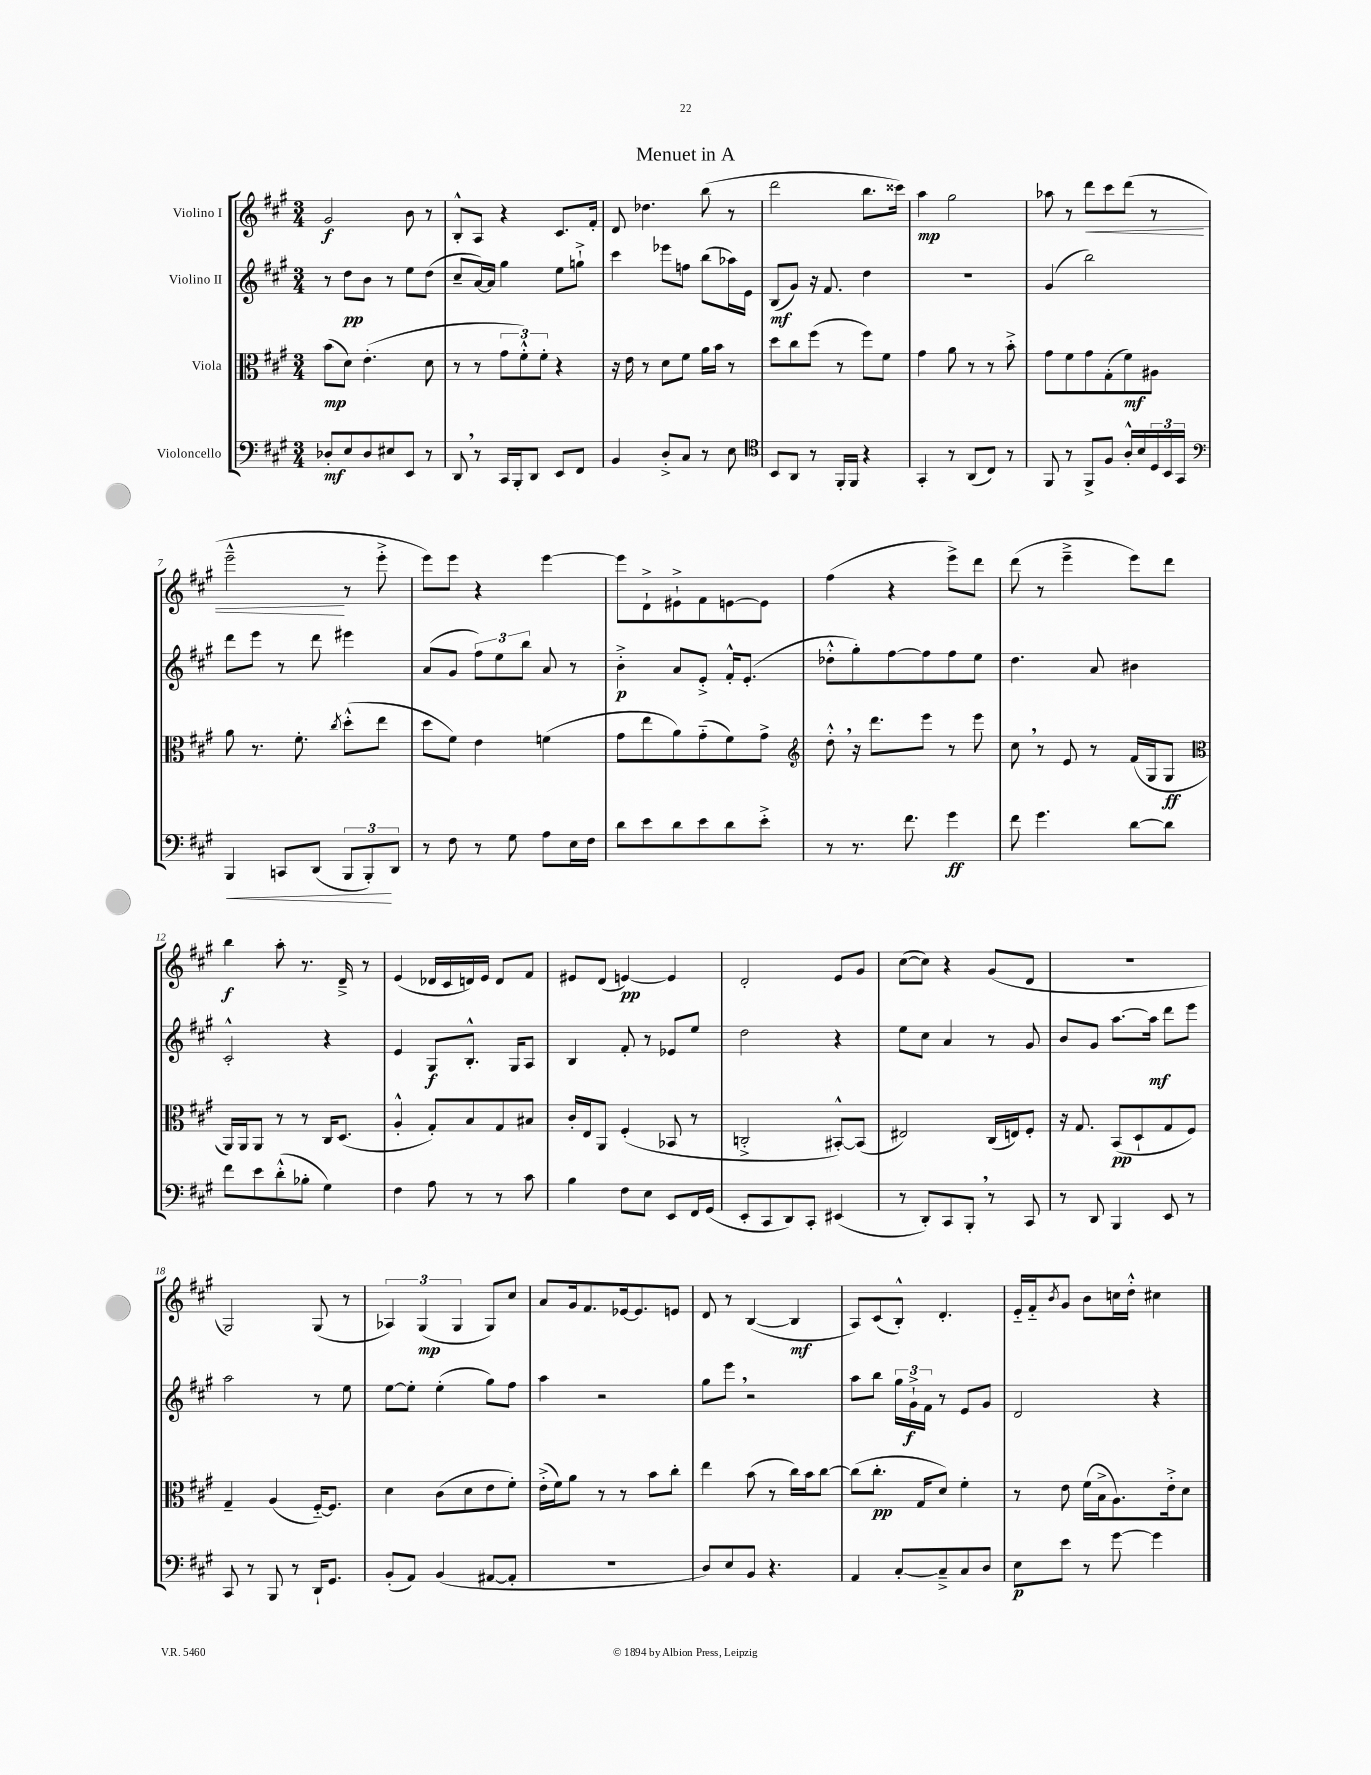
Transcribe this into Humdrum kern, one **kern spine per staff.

**kern	**dynam	**kern	**dynam	**kern	**dynam	**kern	**dynam
*part4	*part4	*part3	*part3	*part2	*part2	*part1	*part1
*staff4	*staff4	*staff3	*staff3	*staff2	*staff2	*staff1	*staff1
*I"Violoncello	*	*I"Viola	*	*I"Violino II	*	*I"Violino I	*
*clefF4	*	*clefC3	*	*clefG2	*	*clefG2	*
*k[f#c#g#]	*	*k[f#c#g#]	*	*k[f#c#g#]	*	*k[f#c#g#]	*
*M3/4	*	*M3/4	*	*M3/4	*	*M3/4	*
=1	=1	=1	=1	=1	=1	=1	=1
8D-X'/L	mf	(8b\L	mp	8r	.	2g#/	f
8E/	.	8d\J)	.	8dd\L	pp	.	.
8D-/	.	(4.e'\	.	8b\J	.	.	.
8E#X/	.	.	.	8r	.	.	.
8EE/J	.	.	.	8ee\L	.	8b\	.
8r	.	8d\	.	(8dd\J	.	8r	.
=2	=2	=2	=2	=2	=2	=2	=2
8DD,/	.	8r	.	8cc#~/L	.	8B'^^/L	.
8r	.	8r	.	[16a/L)	.	8A/J	.
.	.	.	.	16a/JJ]	.	.	.
16CC#/LL	.	12g#\L	.	4gg#\	.	4r	.
16BBB'/J	.	.	.	.	.	.	.
.	.	12f#'^^\)	.	.	.	.	.
8DD/J	.	.	.	.	.	.	.
.	.	12f#'\J	.	.	.	.	.
8EE/L	.	4r	.	8ee\L	.	8.c#/L	.
8FF#/J	.	.	.	8ggn`^\J	.	.	.
.	.	.	.	.	.	16f#'/Jk	.
=3	=3	=3	=3	=3	=3	=3	=3
4BB/	.	16r	.	4ccc#\	.	8d/	.
.	.	16e\	.	.	.	.	.
.	.	8r	.	.	.	4.dd-X\	.
8D'^/L	.	8d\L	.	8eee-X\L	.	.	.
8C#/J	.	8f#\J	.	8ffn\J	.	.	.
8r	.	16a\LL	.	(8bb\L	.	(8bb\	.
.	.	16b\JJ	.	.	.	.	.
8E\	.	8r	.	16aa-X\L)	.	8r	.
.	.	.	.	16e\JJ	.	.	.
=4	=4	=4	=4	=4	=4	=4	=4
*clefC4	*	*	*	*	*	*	*
8BB/L	.	8dd\L	.	(8B/L	mf	2ddd\	.
8AA/J	.	8cc#\	.	8g#/J)	.	.	.
8r	.	(8ff#\J	.	16r	.	.	.
.	.	.	.	8.f#/	.	.	.
16FF#'/LL	.	8r	.	.	.	.	.
16FF#/JJ	.	.	.	.	.	.	.
4r	.	8ff#\L)	.	4dd\	.	8.bb\L	.
.	.	8f#\J	.	.	.	.	.
.	.	.	.	.	.	16ccc##X\Jk)	.
=5	=5	=5	=5	=5	=5	=5	=5
4GG#'/	.	4g#\	.	2.r	.	4aa\	mp
8r	.	8a\	.	.	.	2gg#\	.
(8AA/L	.	8r	.	.	.	.	.
8C#/J)	.	8r	.	.	.	.	.
8r	.	8b'^\	.	.	.	.	.
=6	=6	=6	=6	=6	=6	=6	=6
8FF#/	.	8g#\L	.	(4g#/	.	8aa-X\	.
8r	.	8f#\	.	.	.	8r	.
!	!	!	!	!	!	!	!LO:HP:b
8FF#^/L	.	8g#\	.	2bb\)	.	8ddd\L	<
8F#/J	.	(8G#'\	.	.	.	8ccc#\	.
16A'^^/LL	.	8f#\)	mf	.	.	(8ddd\J	.
16B/	.	.	.	.	.	.	.
24D/	.	8A#X\J	.	.	.	8r	.
24BB/	.	.	.	.	.	.	.
24GG#/JJ	.	.	.	.	.	.	.
!!LO:LB:g=z
=7	=7	=7	=7	=7	=7	=7	=7
*clefF4	*	*	*	*	*	*	*
!	!LO:HP:b	!	!	!	!	!	!
4BBB/	<	8a\	.	8ddd\L	.	2eee~^^\	.
.	.	8.r	.	8eee\J	.	.	.
8CCn/L	.	.	.	8r	.	.	.
.	.	8.f#'\	.	.	.	.	.
(8DD/J	.	.	.	8ddd\	.	.	.
.	.	8qcc#/	.	.	.	.	.
12BBB/L	.	(8dd'^^\L	.	4eee#X\	.	8r	[
12BBB'/)	.	.	.	.	.	.	.
.	.	8ee\J	.	.	.	8eee'^\	.
12DD/J	[	.	.	.	.	.	.
=8	=8	=8	=8	=8	=8	=8	=8
8r	.	8dd\L	.	(8a/L	.	8eee\L)	.
8F#\	.	8f#\J)	.	8g#/J	.	8eee\J	.
8r	.	4e\	.	12ff#\L)	.	4r	.
.	.	.	.	12ee\	.	.	.
8G#\	.	.	.	.	.	.	.
.	.	.	.	12bb\J	.	.	.
8A\L	.	(4fn\	.	8a/	.	[4eee\	.
16E\L	.	.	.	8r	.	.	.
16F#\JJ	.	.	.	.	.	.	.
=9	=9	=9	=9	=9	=9	=9	=9
8d\L	.	8g#\L	.	4b'^\	p	8eee\L]	.
8e\	.	8ee\	.	.	.	8d`^\	.
8d\	.	8a\)	.	8a/L	.	8e#X`^\	.
8e\	.	(8g#\	.	8e'^/J	.	8f#\	.
8d\	.	8f#\)	.	16f#'^^/KL	.	[8en\	.
.	.	.	.	(8.e'/J	.	.	.
8e'^\J	.	8g#^\J	.	.	.	8e\J]	.
=10	=10	=10	=10	=10	=10	=10	=10
*	*	*clefG2	*	*	*	*	*
8r	.	8dd'^^,\	.	8dd-X'^^\L	.	(4ff#\	.
8.r	.	16r	.	8gg#'\)	.	.	.
.	.	8.ddd\L	.	.	.	.	.
.	.	.	.	[8ff#\	.	4r	.
8.f#\	.	.	.	.	.	.	.
.	.	8eee\J	.	8ff#\]	.	.	.
4g#\	ff	8r	.	8ff#\	.	8eee^\L)	.
.	.	8eee\	.	8ee\J	.	8ddd\J	.
=11	=11	=11	=11	=11	=11	=11	=11
8f#\	.	8cc#,\	.	4.dd\	.	(8ddd\	.
4.g#\	.	8r	.	.	.	8r	.
.	.	8e/	.	.	.	4eee~^\	.
.	.	8r	.	8a/	.	.	.
[8d\L	.	(16f#/LL	.	4b#X\	.	8eee\L)	.
.	.	16G#/J	.	.	.	.	.
8d\J]	.	8G#/J	ff	.	.	8ddd\J	.
!!LO:LB:g=z
=12	=12	=12	=12	=12	=12	=12	=12
*	*	*clefC3	*	*	*	*	*
8f#\L	.	16AA/LL)	.	2c#'^^/	.	4bb\	f
.	.	16AA/J	.	.	.	.	.
8e\	.	8AA/J	.	.	.	.	.
(8d'^^\	.	8r	.	.	.	8aa'\	.
8B-X'\J	.	8r	.	.	.	8.r	.
4G#\)	.	16C#/KL	.	4r	.	.	.
.	.	(8.D/J	.	.	.	16d~^/	.
.	.	.	.	.	.	8r	.
=13	=13	=13	=13	=13	=13	=13	=13
4F#\	.	4A'^^/	.	4e/	.	(4e/	.
8A\	.	8G#'/L)	.	8G#/L	f	16d-X/LL	.
.	.	.	.	.	.	16c#/	.
8r	.	8B/	.	8.B'^^/J	.	16dn/)	.
.	.	.	.	.	.	16e/JJ	.
8r	.	8G#/	.	.	.	8d/L	.
.	.	.	.	16G#/KL	.	.	.
8c#\	.	8B#X/J	.	8A/J	.	8f#/J	.
=14	=14	=14	=14	=14	=14	=14	=14
4B\	.	16c#'/LL	.	4B/	.	8e#X/L	.
.	.	16E/J	.	.	.	.	.
.	.	8AA/J	.	.	.	(8d/J	.
8F#\L	.	(4F#'/	.	8f#'/	.	[4en/)	pp
8E\J	.	.	.	8r	.	.	.
8EE/L	.	8BB-X/	.	8e-X/L	.	4e/]	.
16FF#/L	.	8r	.	8ee/J	.	.	.
(16GG#/JJ	.	.	.	.	.	.	.
=15	=15	=15	=15	=15	=15	=15	=15
8EE'/L	.	2Cn'^/	.	2dd\	.	2d'/	.
8CC#/	.	.	.	.	.	.	.
8DD/)	.	.	.	.	.	.	.
8CC#'/J	.	.	.	.	.	.	.
(4EE#X/	.	[8BB#X'^^/L)	.	4r	.	8e/L	.
.	.	(8BB#/J]	.	.	.	8g#/J	.
=16	=16	=16	=16	=16	=16	=16	=16
8r	.	2E#X/)	.	8ee\L	.	([8cc#\L	.
8DD'/L)	.	.	.	8cc#\J	.	8cc#\J])	.
8CC#/	.	.	.	4a/	.	4r	.
8BBB',/J	.	.	.	.	.	.	.
8r	.	(16C#/LL	.	8r	.	(8g#/L	.
.	.	16En/J)	.	.	.	.	.
8CC#/	.	8F#'/J	.	8g#/	.	8d/J	.
=17	=17	=17	=17	=17	=17	=17	=17
8r	.	16r	.	8b/L	.	2.r	.
.	.	8.G#/	.	.	.	.	.
8DD/	.	.	.	8g#/J	.	.	.
4BBB/	.	(8BB/L	pp	[8.aa\L	.	.	.
.	.	8D`/	.	.	.	.	.
.	.	.	.	16aa\Jk]	mf	.	.
8EE/	.	8G#/	.	8ddd\L	.	.	.
8r	.	8F#/J)	.	8eee\J	.	.	.
!!LO:LB:g=z
=18	=18	=18	=18	=18	=18	=18	=18
8CC#/	.	4G#~/	.	2aa\	.	2G#/)	.
8r	.	.	.	.	.	.	.
8BBB/	.	(4A/	.	.	.	.	.
8r	.	.	.	.	.	.	.
16DD`/KL	.	[16F#/KL)	.	8r	.	(8G#/	.
8.GG#/J	.	8.F#/J]	.	.	.	.	.
.	.	.	.	8ee\	.	8r	.
=19	=19	=19	=19	=19	=19	=19	=19
(8BB'/L	.	4d\	.	[8ee\L	.	6A-X/)	.
8AA/J)	.	.	.	8ee'\J]	.	.	.
.	.	.	.	.	.	(6G#/	mp
(4BB/	.	(8c#\L	.	(4ee'\	.	.	.
.	.	.	.	.	.	6G#/	.
.	.	8d\	.	.	.	.	.
[8AA#X/L	.	8e\	.	8gg#\L)	.	8G#/L)	.
8AA#'/J]	.	8f#'\J)	.	8ff#\J	.	8cc#/J	.
=20	=20	=20	=20	=20	=20	=20	=20
2.r	.	(16e'^\LL	.	4aa\	.	8a/L	.
.	.	16f#\J)	.	.	.	.	.
.	.	8a\J	.	.	.	16g#/k	.
.	.	.	.	.	.	8.f#/	.
.	.	8r	.	2r	.	.	.
.	.	8r	.	.	.	[16e-X/k	.
.	.	.	.	.	.	8.e-/]	.
.	.	8b\L	.	.	.	.	.
.	.	8cc#'\J	.	.	.	8en/J	.
=21	=21	=21	=21	=21	=21	=21	=21
8D/L)	.	4ee\	.	8gg#\L	.	8d/	.
8E/	.	.	.	8eee,\J	.	8r	.
8BB/J	.	(8b\	.	2r	.	([4B/	.
4.r	.	8r	.	.	.	.	.
.	.	16cc#\LL)	.	.	.	4B/]	mf
.	.	16b\J	.	.	.	.	.
.	.	[8cc#\J	.	.	.	.	.
=22	=22	=22	=22	=22	=22	=22	=22
4AA/	.	(8cc#\L]	.	8aa\L	.	8A/L)	.
.	.	8.cc#'\J	pp	8bb\J	.	(8c#/	.
[8C#'/L	.	.	.	24gg#\LL	.	8B'^^/J)	.
.	.	.	.	24g#`^\	f	.	.
.	.	16G#/KL	.	.	.	.	.
.	.	.	.	24f#\JJ	.	.	.
8C#~^/]	.	8d/J)	.	8r	.	4.d'/	.
8C#/	.	4f#'\	.	8e/L	.	.	.
8D/J	.	.	.	8g#/J	.	.	.
=23	=23	=23	=23	=23	=23	=23	=23
8E\L	p	8r	.	2d/	.	16e/LL	.
.	.	.	.	.	.	16f#/J	.
.	.	.	.	.	.	8qb/	.
8e\J	.	8e\	.	.	.	8g#/J	.
8r	.	(16f#\LL	.	.	.	8b\L	.
.	.	16B^\J	.	.	.	.	.
[8g#\	.	8.A\)	.	.	.	16ccn\L	.
.	.	.	.	.	.	16dd'^^\JJ	.
4g#\]	.	.	.	4r	.	4cc#X\	.
.	.	16e'^\k	.	.	.	.	.
.	.	8d\J	.	.	.	.	.
==	==	==	==	==	==	==	==
*-	*-	*-	*-	*-	*-	*-	*-
